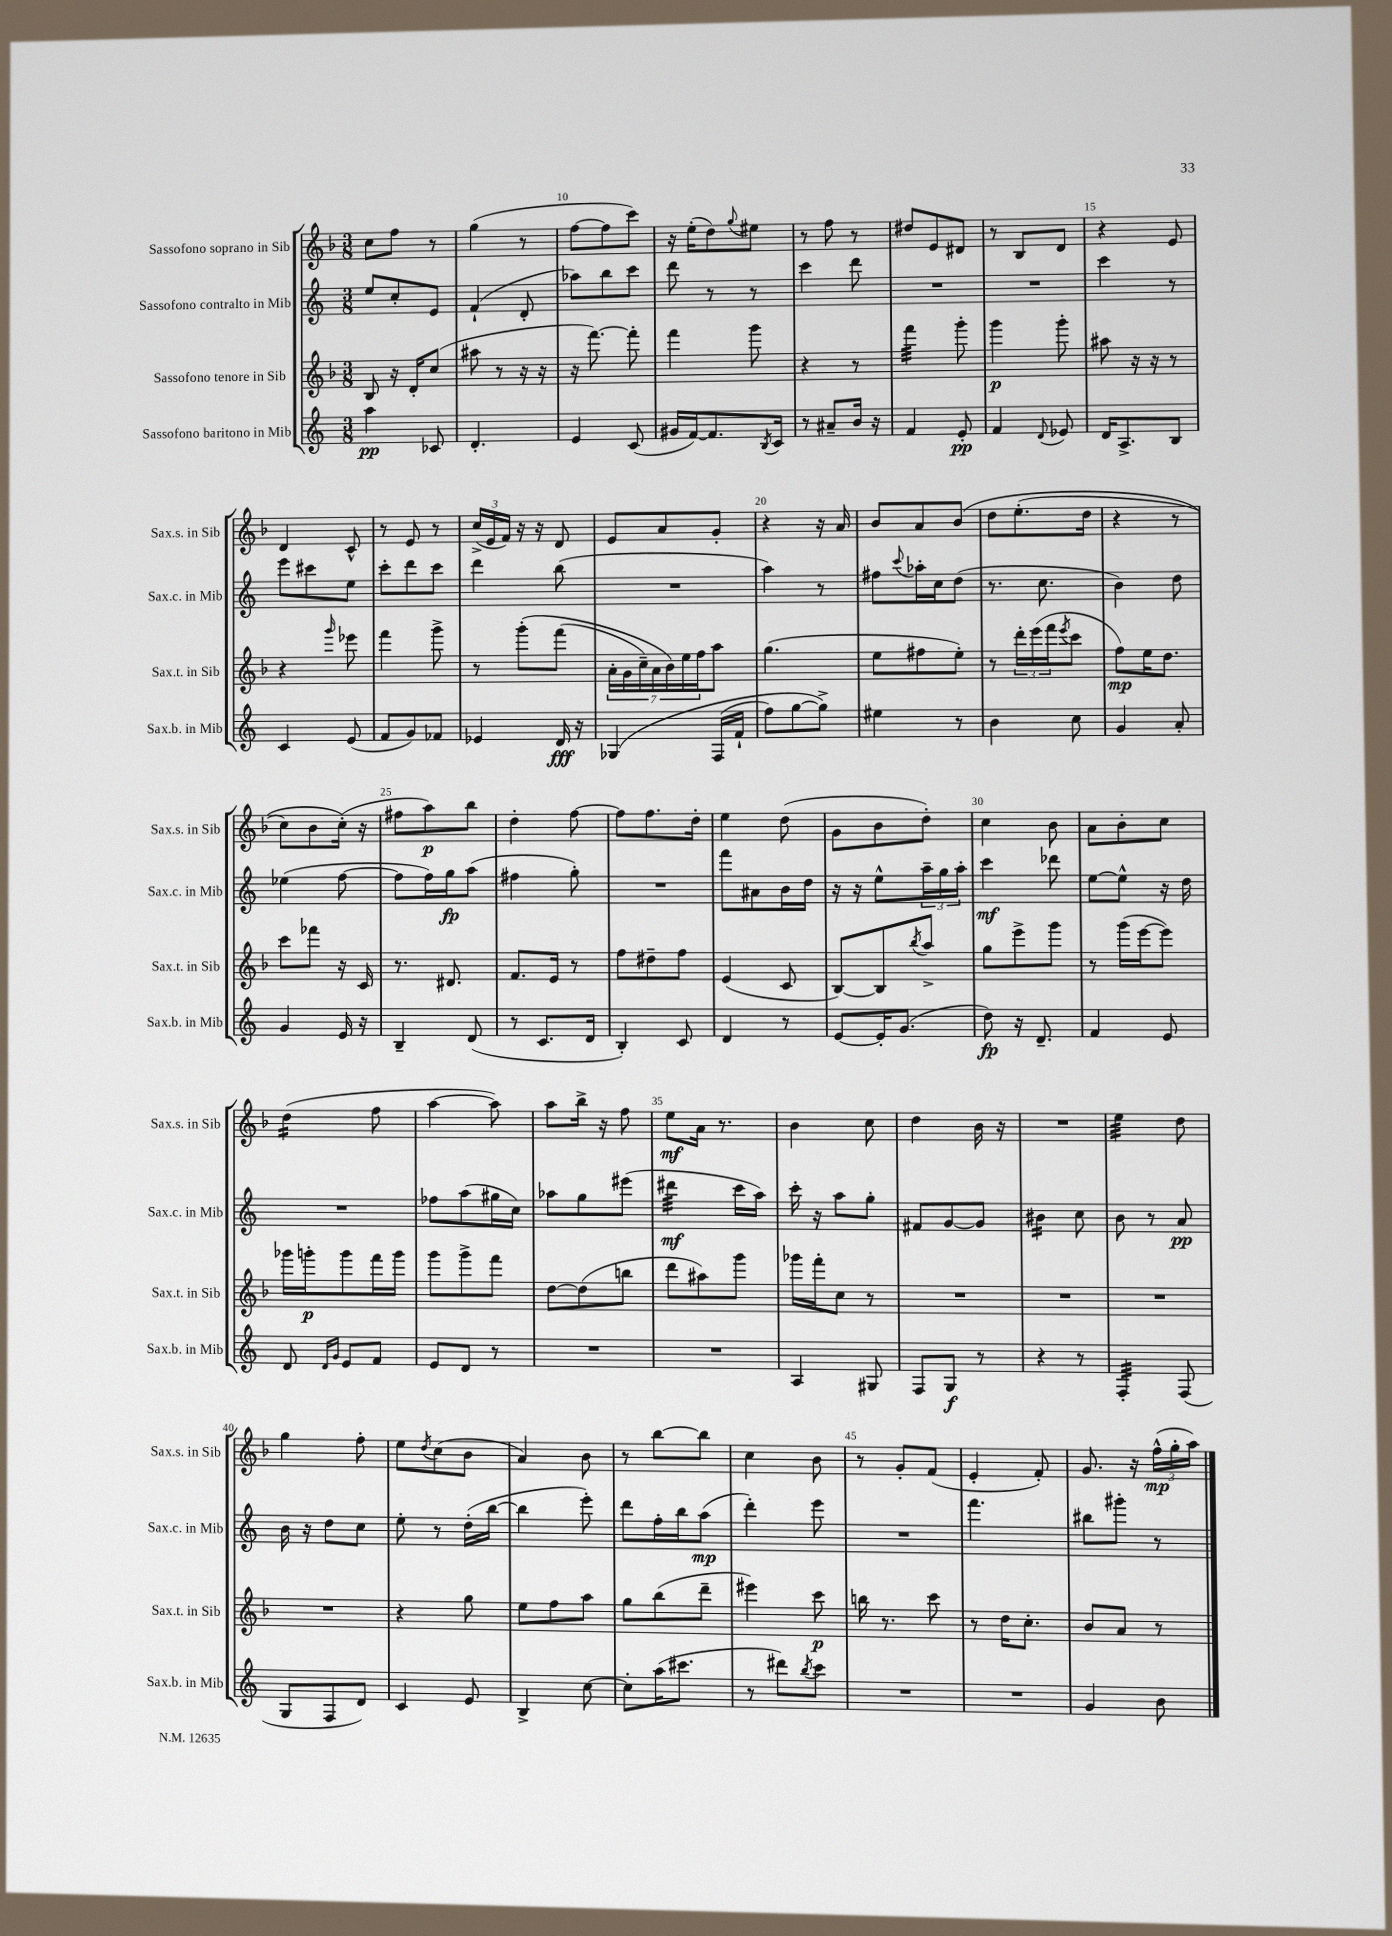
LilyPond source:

<<
\new StaffGroup <<
\new Staff = "s0" \with { instrumentName = "Sassofono soprano in Sib" shortInstrumentName = "Sax.s. in Sib" } {
    \clef treble \key f \major \numericTimeSignature \time 3/8
    c''8 f''8 r8 |
    g''4( r8 |
    f''8~ f''8 c'''8) |
    r16 e''16-.( d''8) \appoggiatura { g''8 } eis''8 |
    r8 f''8 r8 |
    dis''8 e'8 dis'8 |
    r8 bes8 d'8 |
    r4 e'8 |
    d'4 c'8-^ |
    r8 e'8 r8 |
    \tuplet 3/2 { c''16->( e'16 f'16) } r16 r16 d'8 |
    e'8 a'8 g'8-. |
    r4 r16 a'16 |
    bes'8 a'8 bes'8\( |
    d''8 e''8.-.( d''16 |
    r4 r8 |
    c''8) bes'8 c''16-.(\) r16 |
    fis''8 a''8\p) bes''8 |
    d''4-. f''8~ |
    f''8 f''8. d''16-. |
    e''4 d''8( |
    g'8 bes'8 d''8-.) |
    c''4 bes'8 |
    a'8 bes'8-. c''8 |
    d''4:16( f''8 |
    a''4~ a''8) |
    a''8 bes''16-> r16 f''8 |
    e''8\mf a'16 r8. |
    bes'4 c''8 |
    d''4 bes'16 r16 |
    R4. |
    e''4:32 d''8 |
    g''4 f''8-. |
    e''8 \acciaccatura { d''8 } c''8( bes'8 |
    a'4) bes'8 |
    r8 bes''8~ bes''8 |
    c''4 bes'8 |
    r8 g'8-. f'8( |
    e'4-. f'8-.) |
    g'8. r16 \tuplet 3/2 { f''16-^\mp( g''16-. a''16) } \bar "|." |
}
\new Staff = "s1" \with { instrumentName = "Sassofono contralto in Mib" shortInstrumentName = "Sax.c. in Mib" } {
    \clef treble \key c \major \numericTimeSignature \time 3/8
    e''8 c''8-. e'8 |
    f'4-!( d'8-. |
    aes''8) b''8 c'''8 |
    d'''8 r8 r8 |
    c'''4 d'''8 |
    R4. |
    R4. |
    c'''4 r8 |
    e'''8 cis'''8 e''8 |
    c'''8-. d'''8 c'''8 |
    d'''4 b''8( |
    R4. |
    a''4) r8 |
    fis''8 \appoggiatura { c'''8 } aes''16-. c''16 d''8( |
    r8. c''8. |
    b'4) d''8 |
    ees''4( f''8~ |
    f''8 f''16) g''16\fp a''8( |
    fis''4 g''8-.) |
    R4. |
    f'''8 ais'8 b'16 d''16 |
    r16 r16 e''8-^ \tuplet 3/2 { a''16-- g''16 a''16-. } |
    c'''4\mf des'''8 |
    e''8~ e''8-^ r16 d''16 |
    R4. |
    fes''8 a''8( gis''16 c''16) |
    aes''8 g''8 eis'''8( |
    dis'''4:32\mf c'''16 a''16) |
    c'''16-. r16 a''8 g''8-. |
    fis'8 g'8~ g'8 |
    bis'4:16 c''8 |
    b'8 r8 a'8\pp |
    b'16 r16 d''8 c''8 |
    e''8-. r8 d''16-.( b''16~ |
    b''4 e'''8-.) |
    d'''8 f''16-. b''16 a''8\mp( |
    d'''4-.) e'''8 |
    R4. |
    f'''4. |
    bis''8 gis'''8-. r8 \bar "|." |
}
\new Staff = "s2" \with { instrumentName = "Sassofono tenore in Sib" shortInstrumentName = "Sax.t. in Sib" } {
    \clef treble \key f \major \numericTimeSignature \time 3/8
    bes8 r16 d'16-. c''8( |
    ais''8 r8 r16 r16 |
    r16 f'''8.~) f'''8-. |
    f'''4 g'''8 |
    r4 r8 |
    f'''4:32 g'''8-. |
    g'''4\p g'''8-. |
    ais''8 r16 r16 r8 |
    r4 \grace { g'''16 } ees'''8 |
    f'''4 g'''8-> |
    r8 g'''8-.\( f'''8( |
    \tuplet 7/4 { a'16-. g'16 c''16--) a'16 bes'16\) e''16 f''16 } a''8 |
    g''4.( |
    e''8 fis''8 e''8-.) |
    r8 \tuplet 3/2 { d'''16-. e'''16( f'''16 } \acciaccatura { e'''8 } c'''8 |
    f''8\mp) e''16 d''8. |
    c'''8 fes'''8 r16 c'16 |
    r8. dis'8. |
    f'8. e'16 r8 |
    f''8 dis''8-- f''8 |
    e'4( c'8 |
    bes8~) bes8 \acciaccatura { bes''8 } a''8-> |
    g''8 e'''8-> g'''8 |
    r8 g'''16( e'''16~ e'''8) |
    ges'''16 g'''16-.\p g'''8 f'''16 g'''16 |
    g'''8 g'''8-> f'''8 |
    d''8~ d''8( b''8 |
    d'''8 ais''8) g'''8 |
    ges'''16 f'''16-. c''8 r8 |
    R4. |
    R4. |
    R4. |
    R4. |
    r4 g''8 |
    e''8 f''8 a''8 |
    g''8 bes''8( d'''8-- |
    eis'''4) c'''8\p |
    b''16 r8. c'''8 |
    r8 d''16 c''8.-. |
    bes'8 a'8 r8 \bar "|." |
}
\new Staff = "s3" \with { instrumentName = "Sassofono baritono in Mib" shortInstrumentName = "Sax.b. in Mib" } {
    \clef treble \key c \major \numericTimeSignature \time 3/8
    a''4\pp ces'8 |
    d'4.-. |
    e'4 c'8( |
    gis'16 f'16~) f'8. \acciaccatura { b8 } c'16 |
    r8 ais'8-- b'16 r16 |
    f'4 e'8-.\pp |
    f'4 \appoggiatura { d'8 } ees'8 |
    d'16 a8.-> b8 |
    c'4 e'8( |
    f'8 g'8) fes'8 |
    ees'4 d'16\fff r16 |
    ges4\( f16( f'16-! |
    f''8) g''8~ g''8->\) |
    eis''4 r8 |
    b'4 c''8 |
    g'4 a'8-. |
    g'4 e'16 r16 |
    b4-- d'8( |
    r8 c'8. d'16 |
    b4-.) c'8 |
    d'4 r8 |
    e'8~ e'16-. g'8.( |
    d''8\fp) r16 d'8.-- |
    f'4 e'8 |
    d'8 \grace { d'16 g'16 } e'8 f'8 |
    e'8 d'8 r8 |
    R4. |
    R4. |
    a4 gis8 |
    f8 g8\f r8 |
    r4 r8 |
    f4:32-. f8( |
    g8 f8 d'8) |
    c'4 e'8 |
    b4-> c''8~ |
    c''8-. a''16( cis'''8. |
    r8 dis'''8) \acciaccatura { b''8 } c'''8 |
    R4. |
    R4. |
    g'4 b'8 \bar "|." |
}
>>
>>
\layout { \context { \Score currentBarNumber = #8 \override BarNumber.break-visibility = ##(#f #t #t) barNumberVisibility = #(every-nth-bar-number-visible 5) } }
